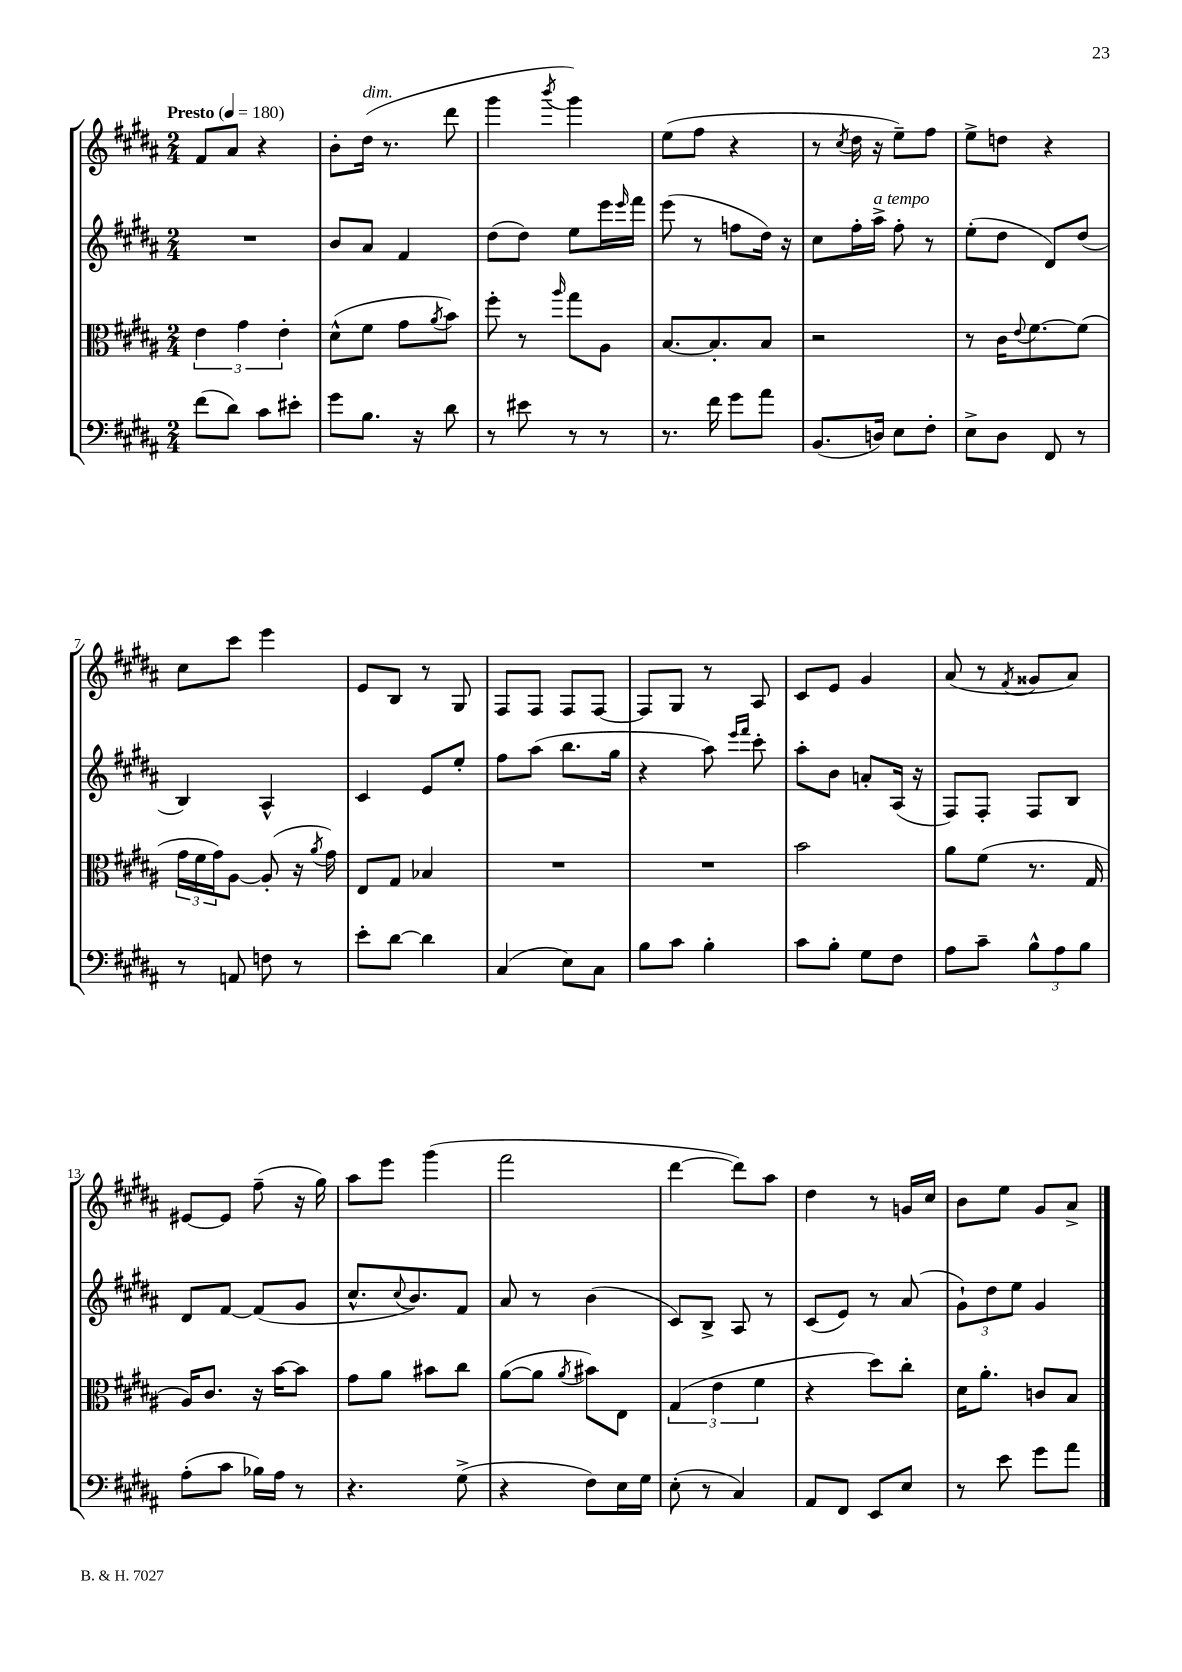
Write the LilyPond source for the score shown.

<<
\new StaffGroup <<
\new Staff = "s0" {
    \clef treble \key b \major \numericTimeSignature \time 2/4 \tempo "Presto" 4 = 180
    fis'8 ais'8 r4 |
    b'8-. dis''16^\markup { \italic "dim." }( r8. dis'''8 |
    gis'''4 \acciaccatura { b'''8 } gis'''4) |
    e''8( fis''8 r4 |
    r8 \acciaccatura { cis''8 } dis''16 r16 e''8--) fis''8 |
    e''8-> d''8 r4 |
    cis''8 cis'''8 e'''4 |
    e'8 b8 r8 gis8 |
    fis8 fis8 fis8 fis8~ |
    fis8 gis8 r8 ais8 |
    cis'8 e'8 gis'4 |
    ais'8( r8 \acciaccatura { fis'8 } gisis'8 ais'8) |
    eis'8~ eis'8 fis''8--( r16 gis''16) |
    ais''8 e'''8 gis'''4( |
    fis'''2 |
    dis'''4~ dis'''8) ais''8 |
    dis''4 r8 g'16 cis''16 |
    b'8 e''8 gis'8 ais'8-> \bar "|." |
}
\new Staff = "s1" {
    \clef treble \key b \major \numericTimeSignature \time 2/4
    R2 |
    b'8 ais'8 fis'4 |
    dis''8( dis''8) e''8 e'''16 \grace { e'''16 } fis'''16 |
    e'''8( r8 f''8 dis''16) r16 |
    cis''8 fis''16-. ais''16->^\markup { \italic "a tempo" } fis''8-. r8 |
    e''8-.( dis''8 dis'8) dis''8( |
    b4) ais4-^ |
    cis'4 e'8 e''8-. |
    fis''8 ais''8( b''8. gis''16 |
    r4 ais''8) \grace { e'''16 fis'''16 } cis'''8-. |
    ais''8-. b'8 a'8-. ais16( r16 |
    fis8) fis8-. fis8 b8 |
    dis'8 fis'8~ fis'8( gis'8 |
    cis''8.-^ \appoggiatura { cis''8 } b'8.) fis'8 |
    ais'8 r8 b'4( |
    cis'8) b8-> ais8 r8 |
    cis'8( e'8) r8 ais'8( |
    \tuplet 3/2 { gis'8-!) dis''8 e''8 } gis'4 \bar "|." |
}
\new Staff = "s2" {
    \clef alto \key b \major \numericTimeSignature \time 2/4
    \tuplet 3/2 { e'4 gis'4 e'4-. } |
    dis'8-^( fis'8 gis'8 \acciaccatura { ais'8 } b'8) |
    fis''8-. r8 \grace { ais''16 } gis''8 ais8 |
    b8.~ b8.-. b8 |
    r2 |
    r8 cis'16 \appoggiatura { e'8 } fis'8.~ fis'8( |
    \tuplet 3/2 { gis'16 fis'16 gis'16) } ais8~ ais8-.( r16 \acciaccatura { ais'8 } gis'16) |
    e8 gis8 bes4 |
    R2 |
    R2 |
    b'2 |
    ais'8 fis'8( r8. gis16 |
    ais16) cis'8. r16 b'16~ b'8 |
    gis'8 ais'8 bis'8 cis''8 |
    ais'8~( ais'8 \acciaccatura { ais'8 } bis'8) e8 |
    \tuplet 3/2 { gis4( e'4 fis'4 } |
    r4 dis''8) cis''8-. |
    dis'16 ais'8.-. c'8 b8 \bar "|." |
}
\new Staff = "s3" {
    \clef bass \key b \major \numericTimeSignature \time 2/4
    fis'8( dis'8) cis'8 eis'8-. |
    gis'8 b8. r16 dis'8 |
    r8 eis'8 r8 r8 |
    r8. fis'16 gis'8 ais'8 |
    b,8.( d16) e8 fis8-. |
    e8-> dis8 fis,8 r8 |
    r8 a,8 f8 r8 |
    e'8-. dis'8~ dis'4 |
    cis4( e8) cis8 |
    b8 cis'8 b4-. |
    cis'8 b8-. gis8 fis8 |
    ais8 cis'8-- \tuplet 3/2 { b8-^ ais8 b8 } |
    ais8-.( cis'8 bes16) ais16 r8 |
    r4. gis8->( |
    r4 fis8) e16 gis16 |
    e8-.( r8 cis4) |
    ais,8 fis,8 e,8 e8 |
    r8 e'8 gis'8 ais'8 \bar "|." |
}
>>
>>
